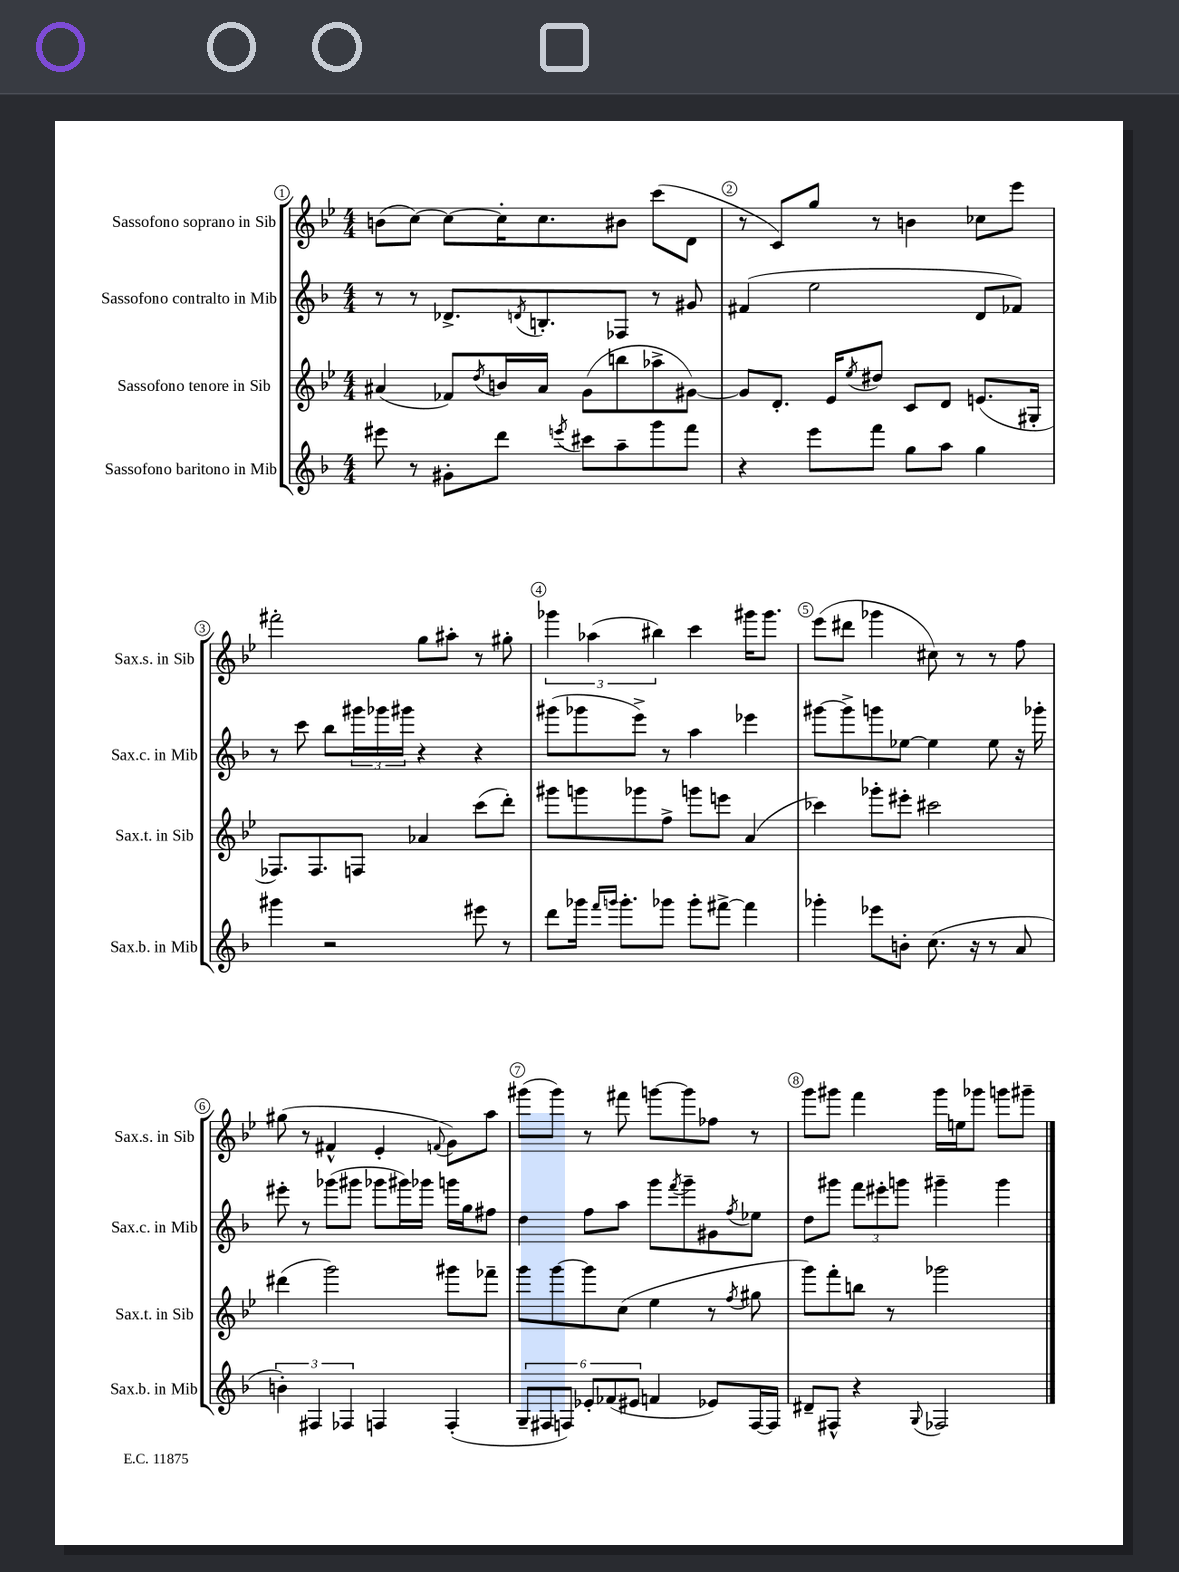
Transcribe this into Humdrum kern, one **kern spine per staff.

**kern	**kern	**kern	**kern
*staff4	*staff3	*staff2	*staff1
*clefG2	*clefG2	*clefG2	*clefG2
*k[b-]	*k[b-e-]	*k[b-]	*k[b-e-]
*M4/4	*M4/4	*M4/4	*M4/4
8eee#	(4a#	8r	(8b
8r	.	8r	[8cc)
8g#'	8f-)	8.d-^	8cc_
.	8qdd	.	.
8ddd	16b	.	16cc']
.	.	8qd	.
.	16a#	8.B'	8.cc
8qeee	.	.	.
8ccc#	(8g	.	.
8aa~	8bb	8F-	8b#
8ggg	8aa-^	8r	(8ccc
8fff	[8g#)	8g#	8d
=	=	=	=
4r	8g#]	(4f#	8r
.	8.d'	.	8c)
8eee	.	2ee	8gg
.	16e-	.	.
.	8qee-	.	.
8fff	8dd#	.	8r
8gg	8c	.	4b
8aa	8d	.	.
4gg	(8.e	8d	8cc-
.	.	8f-)	8eee-
.	16G#'	.	.
=	=	=	=
4ggg#	8.F-)	8r	2fff#'
.	.	8ccc	.
.	8.F-	.	.
2r	.	8bb-	.
.	8F	24ggg#	.
.	.	24ggg-	.
.	.	24ggg#	.
.	4a-	4r	8gg
.	.	.	8aa#'
8eee#	(8ccc	4r	8r
8r	8ddd')	.	8gg#'
=	=	=	=
8ddd	8ggg#	(8ggg#	6ggg-
16ggg-	8ggg	8ggg-	.
.	.	.	(6aa-
16qqfff	.	.	.
16qqggg	.	.	.
8.ggg'	.	.	.
.	8ggg-	8eee^)	.
.	.	.	6bb#)
8ggg-	8ff^	8r	.
8ggg-'	8ggg	4aa	4ccc
[8fff#^	8eee	.	.
4fff#]	(4a	4eee-	16ggg#
.	.	.	8.ggg#
=	=	=	=
4ggg-'	4ccc-)	[8ggg#	(8eee-
.	.	8ggg#^]	8ddd#
8eee-	8ggg-'	8ggg	4ggg-
8b'	8eee#'	[8ee-	.
(8.cc	2ccc#	4ee-]	8cc#)
.	.	.	8r
16r	.	.	.
8r	.	8ee-	8r
8a	.	16r	8ff
.	.	16ggg-'	.
=	=	=	=
6b')	(4ddd#	8eee#'	(8gg#
.	.	8r	8r
6F#	.	.	.
.	2ggg)	(8ggg-	4f#^^
6F-	.	.	.
.	.	8ggg#	.
4F	.	8ggg-	4e-'
.	.	16ggg#)	.
.	.	16ggg-	.
.	.	.	8qqf
(4F'	8ggg#	16ggg	8g)
.	.	16gg	.
.	8fff-~	8ff#	8aa
=	=	=	=
12G~	8ggg	4dd	(8ggg#
12F#	.	.	.
.	[8ggg	.	8ggg#)
12F)	.	.	.
12e-'	8ggg]	8ff	8r
(12f-	.	.	.
.	(8cc	8aa	8fff#
12e#	.	.	.
4f	4ee-	8ggg	[8ggg
.	.	8qfff	.
.	.	8ggg~	8ggg]
8e-)	8r	8g#	8ff-
.	8qff	8qff	.
[16F	8gg#	8ee-	8r
16F]	.	.	.
=	=	=	=
8d#~	8ggg)	8dd	8ggg
8F#^^	8fff'	8ggg#	8ggg#
4r	8bb	12fff	4fff
.	.	12eee#'	.
.	8r	.	.
.	.	12ggg	.
8qqG	.	.	.
2F-	2ggg-	4ggg#~	16ggg#
.	.	.	16ee
.	.	.	8ggg-
.	.	4ggg#	8ggg
.	.	.	8ggg#~
==	==	==	==
*-	*-	*-	*-
